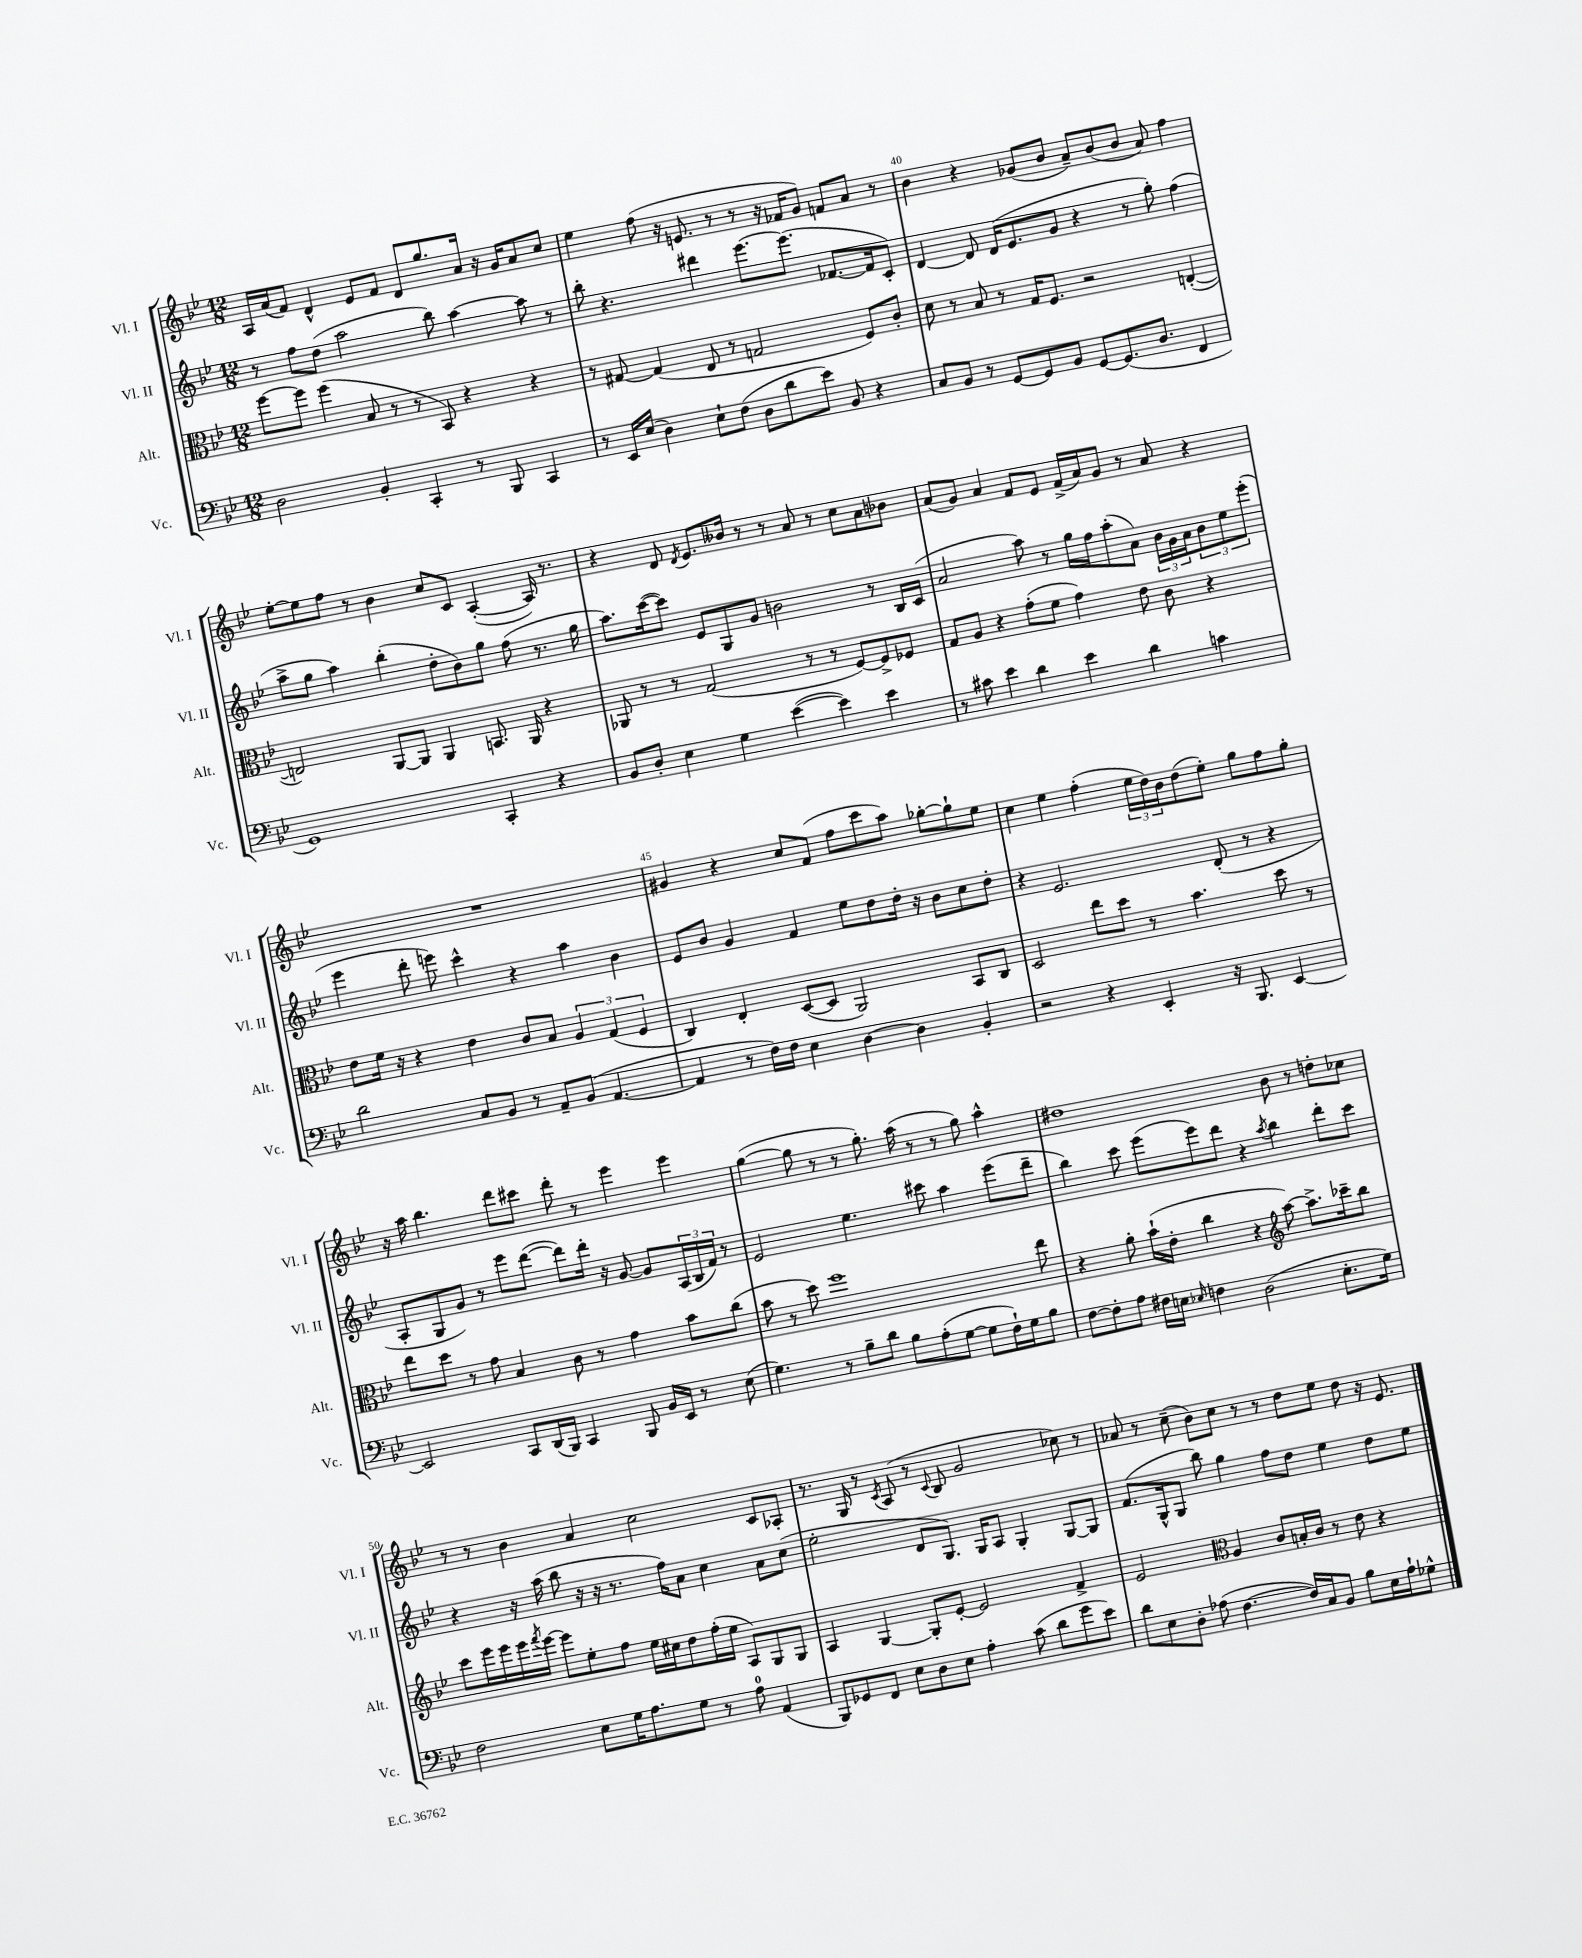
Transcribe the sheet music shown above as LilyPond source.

<<
\new StaffGroup <<
\new Staff = "s0" \with { instrumentName = "Vl. I" shortInstrumentName = "Vl. I" } {
    \clef treble \key bes \major \numericTimeSignature \time 12/8
    a16 a'16( f'8) d'4-^ ees'8 f'8 d'8 g''8. a'16 r16 g'16 a'8 c''8 |
    ees''4 f''8( r16 e'8. r8 r8 r16 fes'16 g'8) f'8 a'8 r8 |
    bes'4 r4 ges'8( bes'8 a'8--) bes'8( bes'8 a'8) f''4 |
    ees''8~-. ees''8 f''8 r8 bes'4 c''8 c'8 a4~-.( a16) r8. |
    r4 d'8 \acciaccatura { d'8 } ees'8. beses'16 r8 r8 a'8 r8 c''8 a'8 bes'8 |
    a'8( g'8) a'4 f'8 ees'8 f'16->( a'16) g'8 r8 a'8 r4 |
    R1. |
    gis'4 r4 c''8 f'8( f''8 c'''8 a''8) ges''8~-. ges''8-! ees''8 |
    c''4 ees''4 f''4-.( \tuplet 3/2 { ees''16 d''16) bes'16 } d''8( ees''8-.) g''8 f''8 g''8-. |
    r16 a''16 bes''4. d'''8 cis'''8 d'''8-. r8 ees'''4 ees'''4 |
    g''4~( g''8 r8 r8 g''8.-.) a''16( r8 r8 g''8) a''4-^ |
    dis''1 bes'8 r8 d''8-. ces''8 |
    r8 r8 bes'4 a'4 c''2 c'8 aes8-. |
    r8. g16 r8 \acciaccatura { c'8 } a8( r8 \appoggiatura { c'8 } bes8 g'2 ces''8) r8 |
    aes'8 r8 c''8--( bes'8) c''8 r8 r8 d''8 ees''8 d''8 r16 ees'8. \bar "|." |
}
\new Staff = "s1" \with { instrumentName = "Vl. II" shortInstrumentName = "Vl. II" } {
    \clef treble \key bes \major \numericTimeSignature \time 12/8
    r8 f''8 d''8( a''2 bes''8) a''4~ a''8 r8 |
    bes''8-. r4. dis'''4 ees'''8.~ ees'''8.( fes'8.~ fes'16 c'8-.) |
    d'4~ d'8 d'16( ees'8. g'8 r4 r8 g''8-.) f''4( |
    a''8-> g''8 a''4) bes''4-.( d''8-. bes'8) g''8 f''8( r8. g''16 |
    a''8.) c'''16~( c'''8) ees'8 g8 g'8 b'2 r8 bes16 c'16( |
    a'2 a''8) r8 g''16 f''16 a''8-.( a'8) \tuplet 3/2 { bes'16 g'16 a'16 } \tuplet 3/2 { bes'8 ees''8 ees'''8-.( } |
    ees'''4 d'''8-. e'''8) c'''4-^ r4 a''4 bes'4 |
    ees'8 bes'8 g'4 f'4 ees''8 d''8 d''16-. r16 bes'8 c''8 d''8-. |
    r4 ees'2. d'8-.( r8 r4 |
    a8-. g8 g'8) r8 ees'''8 d'''8~( d'''8) d'''16-. r16 g'8~ g'8 \tuplet 3/2 { a16( bes16 f'16) } r8 |
    ees'2 ees''4. cis'''8 a''4 ees'''8( d'''8-- |
    bes''4) c'''8 ees'''8( ees'''8) d'''8 r4 \acciaccatura { a''8 } bes''4 d'''8-. c'''8 |
    r4 r16 a''16( bes''8 r16 r16 r8. f''16) a'8 c''4 a'8 c''8( |
    ees''2-. d'8 g8.) g16 a8 g4-. g8~ g8 |
    f'8.( g16-^ g8 bes''8) g''4 f''8 d''8 ees''4 d''8 ees''8 \bar "|." |
}
\new Staff = "s2" \with { instrumentName = "Alt." shortInstrumentName = "Alt." } {
    \clef alto \key bes \major \numericTimeSignature \time 12/8
    f''8~ f''8 f''4( bes8 r8 r8 bes,8) r4 r4 |
    r8 gis8~ gis4( ees8 r8 g2 f8) c'8-. |
    d'8 r8 bes8 r8 g16 f8. r2 e4~-.( |
    e2) a,8~ a,8 a,4 b,8. a,16 r4 |
    aes,8 r8 r8 g2( r8 r8 f8~) f8-> fes8 |
    g8 a8 r4 g'8-.( f'8 g'4) ees'8 c'8 r4 |
    ees'8 f'16 r16 r4 ees'4 c'8 bes8 \tuplet 3/2 { a4 g4( f4 } |
    c4) ees4-. d8~( d8 a,2) bes,8 c8 |
    d2 ees''8 d''8 r8 bes'4. d''8 r8 |
    ees''8 d''8 r8 g'8 bes4 c'8 r8 g'4 bes'8 c''8( |
    bes'8 r8 d''8) f''1 ees''8 |
    r4 a'8-. bes'16-!( ees'16-. c''4 r4 \clef treble a''8~) a''8.-> ces'''16-- bes''8 |
    c'''8 ees'''16 ees'''16 ees'''16 \acciaccatura { f'''8 } ees'''16~ ees'''8 ees''8-. f''8 ees''16 cis''16 d''8 f''16-.( ees''16 a8) g8 g8 |
    a4 g4~ g8-. ees'8~-. ees'2 f'4-> |
    ees'2 \clef alto a4 c'8 b16-. c'16 r8 ees'8 r4 \bar "|." |
}
\new Staff = "s3" \with { instrumentName = "Vc." shortInstrumentName = "Vc." } {
    \clef bass \key bes \major \numericTimeSignature \time 12/8
    d2 bes,4-. c,4-. r8 bes,,8 c,4 |
    r8 ees,16 ees16( d4) ees8-! f8( d8 d'8 ees'8) bes,8 r4 |
    c8 bes,8 r8 g,8~ g,8 bes,8 g,8~ g,8.( d8. f,4 |
    g,1) c,4-. r4 |
    bes,8 d8-. ees4 g4 ees'4~( ees'4) ees'4 |
    r8 cis'8 ees'4 d'4 ees'4 d'4 c'4 |
    d'2 c8 bes,8 r8 a,8-- bes,8( a,4.~ |
    a,4 r8 f16) f16 ees4 d4~ d4 bes,4-. |
    r2 r4 ees,4-. r16 bes,,8. ees,4~ |
    ees,2 c,8 d,16( bes,,16) c,4 bes,,8 bes,16 ees,16 r8 ees8( |
    g4.) r8 bes8-- d'8 bes8 a8-.( g8~ g8 f16-!) g16 bes8 |
    f8~ f8-. a8 fis16 e16 \grace { ees16 } f4 d2( ees8.-. g16) |
    f2 ees8 g16 a8. g8 r8 a8-0 a,4( |
    bes,,8) ges,8 f,8 ees8 d8 ees8 a4-. c'8( d'8 g'8 ees'8) |
    d'8 ees8 d8-. aes8( f4.~ f16) c16 bes,8 bes8 ees16 aes16-! ges8-^ \bar "|." |
}
>>
>>
\layout { \context { \Score currentBarNumber = #38 \override BarNumber.break-visibility = ##(#f #t #t) barNumberVisibility = #(every-nth-bar-number-visible 5) } }
